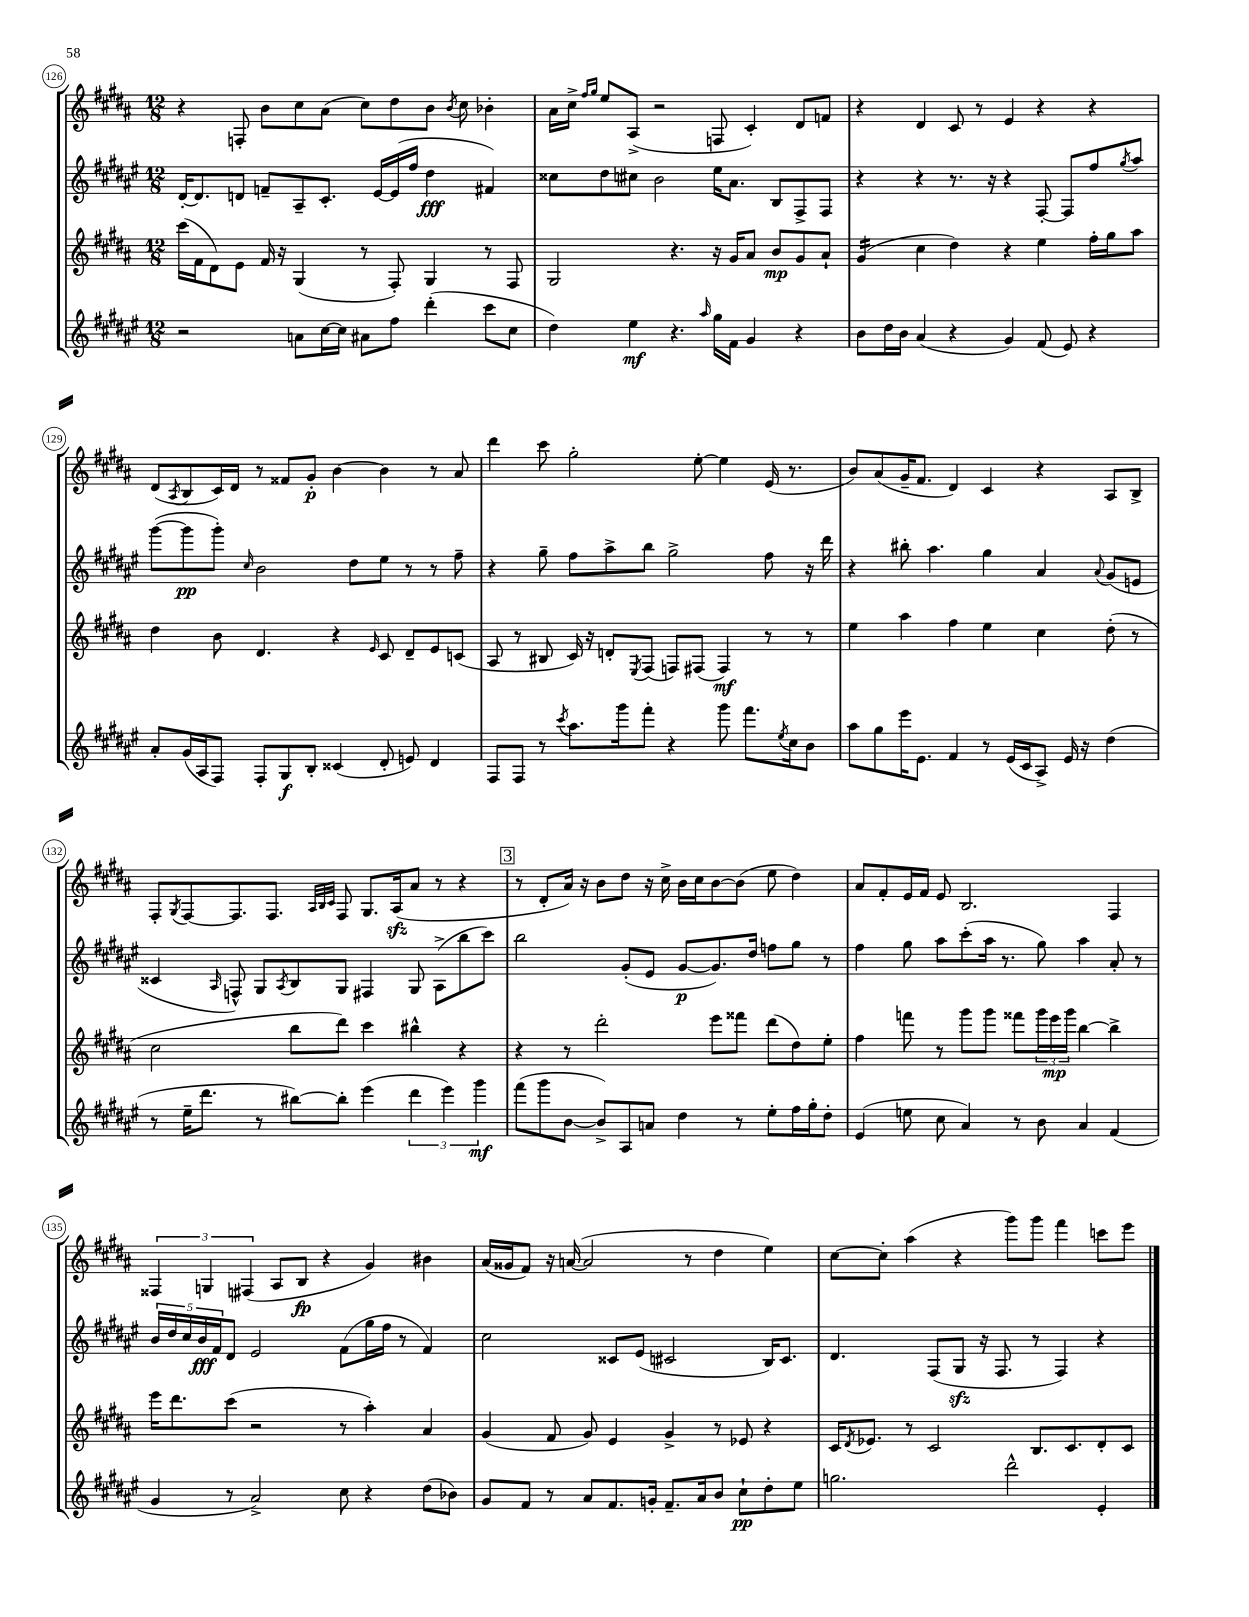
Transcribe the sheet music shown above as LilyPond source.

<<
\new StaffGroup <<
\new Staff = "s0" {
    \clef treble \key b \major \numericTimeSignature \time 12/8
    r4 f8-. b'8 cis''8 ais'8( cis''8) dis''8 b'8 \acciaccatura { b'8 } cis''8 bes'4-. |
    ais'16 cis''16-> \grace { fis''16 gis''16 } e''8 ais8->( r2 f8 cis'4-.) dis'8 f'8 |
    r4 dis'4 cis'8 r8 e'4 r4 r4 |
    dis'8( \acciaccatura { ais8 } b8 cis'16) dis'16 r8 fisis'8 gis'8-.\p b'4~ b'4 r8 ais'8 |
    dis'''4 cis'''8 gis''2-. e''8~-. e''4 e'16( r8. |
    b'8) ais'8( gis'16-- fis'8. dis'4) cis'4 r4 ais8 b8-> |
    fis8-. \acciaccatura { gis8 } fis8~ fis8. fis8. \grace { ais32 b32 cis'32 } fis8 gis8. ais16\sfz( ais'8 r8 r4 |
    \mark \markup { \box "3" } r8 dis'8-. ais'16) r16 b'8 dis''8 r16 cis''16-> b'16 cis''16 b'8~ b'8( e''8 dis''4) |
    ais'8 fis'8-. e'16 fis'16 e'8 b2. fis4 |
    \tuplet 3/2 { fisis4 g4 fis4( } ais8 b8\fp r4 gis'4) bis'4 |
    ais'16( gisis'16 fis'8) r16 a'16~( a'2 r8 dis''4 e''4) |
    cis''8~ cis''8-. ais''4( r4 gis'''8) gis'''8 fis'''4 c'''8 e'''8 \bar "|." |
}
\new Staff = "s1" {
    \clef treble \key fis \major \numericTimeSignature \time 12/8
    dis'16~-. dis'8. d'8 f'8-- ais8-- cis'8.-. eis'16~ eis'16( fis''16 dis''4\fff fis'4) |
    cisis''8 dis''8 cis''8 b'2 eis''16 ais'8. b8 fis8-> fis8 |
    r4 r4 r8. r16 r4 fis8~-. fis8 fis''8 \acciaccatura { gis''8 } ais''8 |
    gis'''8~( gis'''8\pp gis'''8-.) \grace { cis''16 } b'2 dis''8 eis''8 r8 r8 fis''8-- |
    r4 gis''8-- fis''8 ais''8-> b''8 gis''2-> fis''8 r16 dis'''16 |
    r4 bis''8-. ais''4. gis''4 ais'4 \appoggiatura { ais'8 } gis'8( e'8 |
    cisis'4 \grace { ais16 } f8-^) gis8 \acciaccatura { ais8 } b8 gis8 fis4 gis8 ais8->( b''8 cis'''8) |
    \mark \markup { \box "3" } b''2 gis'8-.( eis'8 gis'8~\p gis'8.) dis''16 f''8 gis''8 r8 |
    fis''4 gis''8 ais''8 cis'''8-.( ais''16 r8. gis''8) ais''4 ais'8-. r8 |
    \tuplet 5/4 { b'16 dis''16 cis''16 b'16\fff fis'16 } dis'8 eis'2 fis'8( gis''16 fis''16 r8 fis'4) |
    cis''2 cisis'8 eis'8( cis'2 b16) cis'8. |
    dis'4. fis8( gis8\sfz r16 fis8. r8 fis4) r4 \bar "|." |
}
\new Staff = "s2" {
    \clef treble \key b \major \numericTimeSignature \time 12/8
    cis'''16( fis'16 dis'8) e'8 fis'16 r16 gis4( r8 fis8-.) gis4 r8 fis8 |
    gis2 r4. r16 gis'16 ais'8 b'8\mp gis'8 ais'8-! |
    gis'4:16( cis''4 dis''4) r4 e''4 fis''16-. gis''16 ais''8 |
    dis''4 b'8 dis'4. r4 \grace { e'16 } cis'8 dis'8-- e'8 c'8( |
    ais8 r8 bis8 cis'16) r16 d'8-. \acciaccatura { e8 } fis8( f8) fis8( fis4\mf) r8 r8 |
    e''4 ais''4 fis''4 e''4 cis''4 dis''8-.( r8 |
    cis''2 b''8 dis'''8) cis'''4 bis''4-^ r4 |
    \mark \markup { \box "3" } r4 r8 dis'''2-. e'''8 fisis'''8 dis'''8( dis''8) e''8-. |
    fis''4 f'''8 r8 gis'''8 gis'''8 fisis'''8 \tuplet 3/2 { gis'''16 e'''16\mp gis'''16 } b''4~ b''4-> |
    e'''16 dis'''8. cis'''8( r2 r8 ais''4-.) ais'4 |
    gis'4( fis'8 gis'8) e'4 gis'4-> r8 ees'8 r4 |
    cis'16 \acciaccatura { dis'8 } ees'8. r8 cis'2 b8. cis'8. dis'8-. cis'8 \bar "|." |
}
\new Staff = "s3" {
    \clef treble \key fis \major \numericTimeSignature \time 12/8
    r2 a'8 cis''16~ cis''16 ais'8 fis''8 dis'''4-.( cis'''8 cis''8 |
    dis''4) eis''4\mf r4. \grace { ais''16 } gis''16 fis'16 gis'4 r4 |
    b'8 dis''16 b'16 ais'4( r4 gis'4) fis'8( eis'8) r4 |
    ais'8-. gis'16( ais16 fis8) fis8-. gis8\f b8-. cisis'4( dis'8-. e'8) dis'4 |
    fis8 fis8 r8 \acciaccatura { cis'''8 } ais''8. gis'''16 fis'''8-. r4 gis'''8 fis'''8. \acciaccatura { eis''8 } cis''16 b'8 |
    ais''8 gis''8 eis'''16 eis'8. fis'4 r8 eis'16( cis'16 ais8->) eis'16 r16 dis''4( |
    r8 eis''16-- dis'''8. r8 bis''8~) bis''8-. eis'''4( \tuplet 3/2 { dis'''4 eis'''4) gis'''4\mf } |
    \mark \markup { \box "3" } fis'''8( gis'''8 b'8~ b'8->) ais8 a'8 dis''4 r8 eis''8-. fis''16 gis''16-. dis''8-. |
    eis'4( e''8 cis''8 ais'4) r8 b'8 ais'4 fis'4( |
    gis'4 r8 ais'2->) cis''8 r4 dis''8( bes'8) |
    gis'8 fis'8 r8 ais'8 fis'8. g'16-. fis'8.-- ais'16 b'8 cis''8-!\pp dis''8-. eis''8 |
    g''2. dis'''2-^ eis'4-. \bar "|." |
}
>>
>>
\layout { \context { \Score currentBarNumber = #126 \override BarNumber.stencil = #(make-stencil-circler 0.1 0.3 ly:text-interface::print) } }
